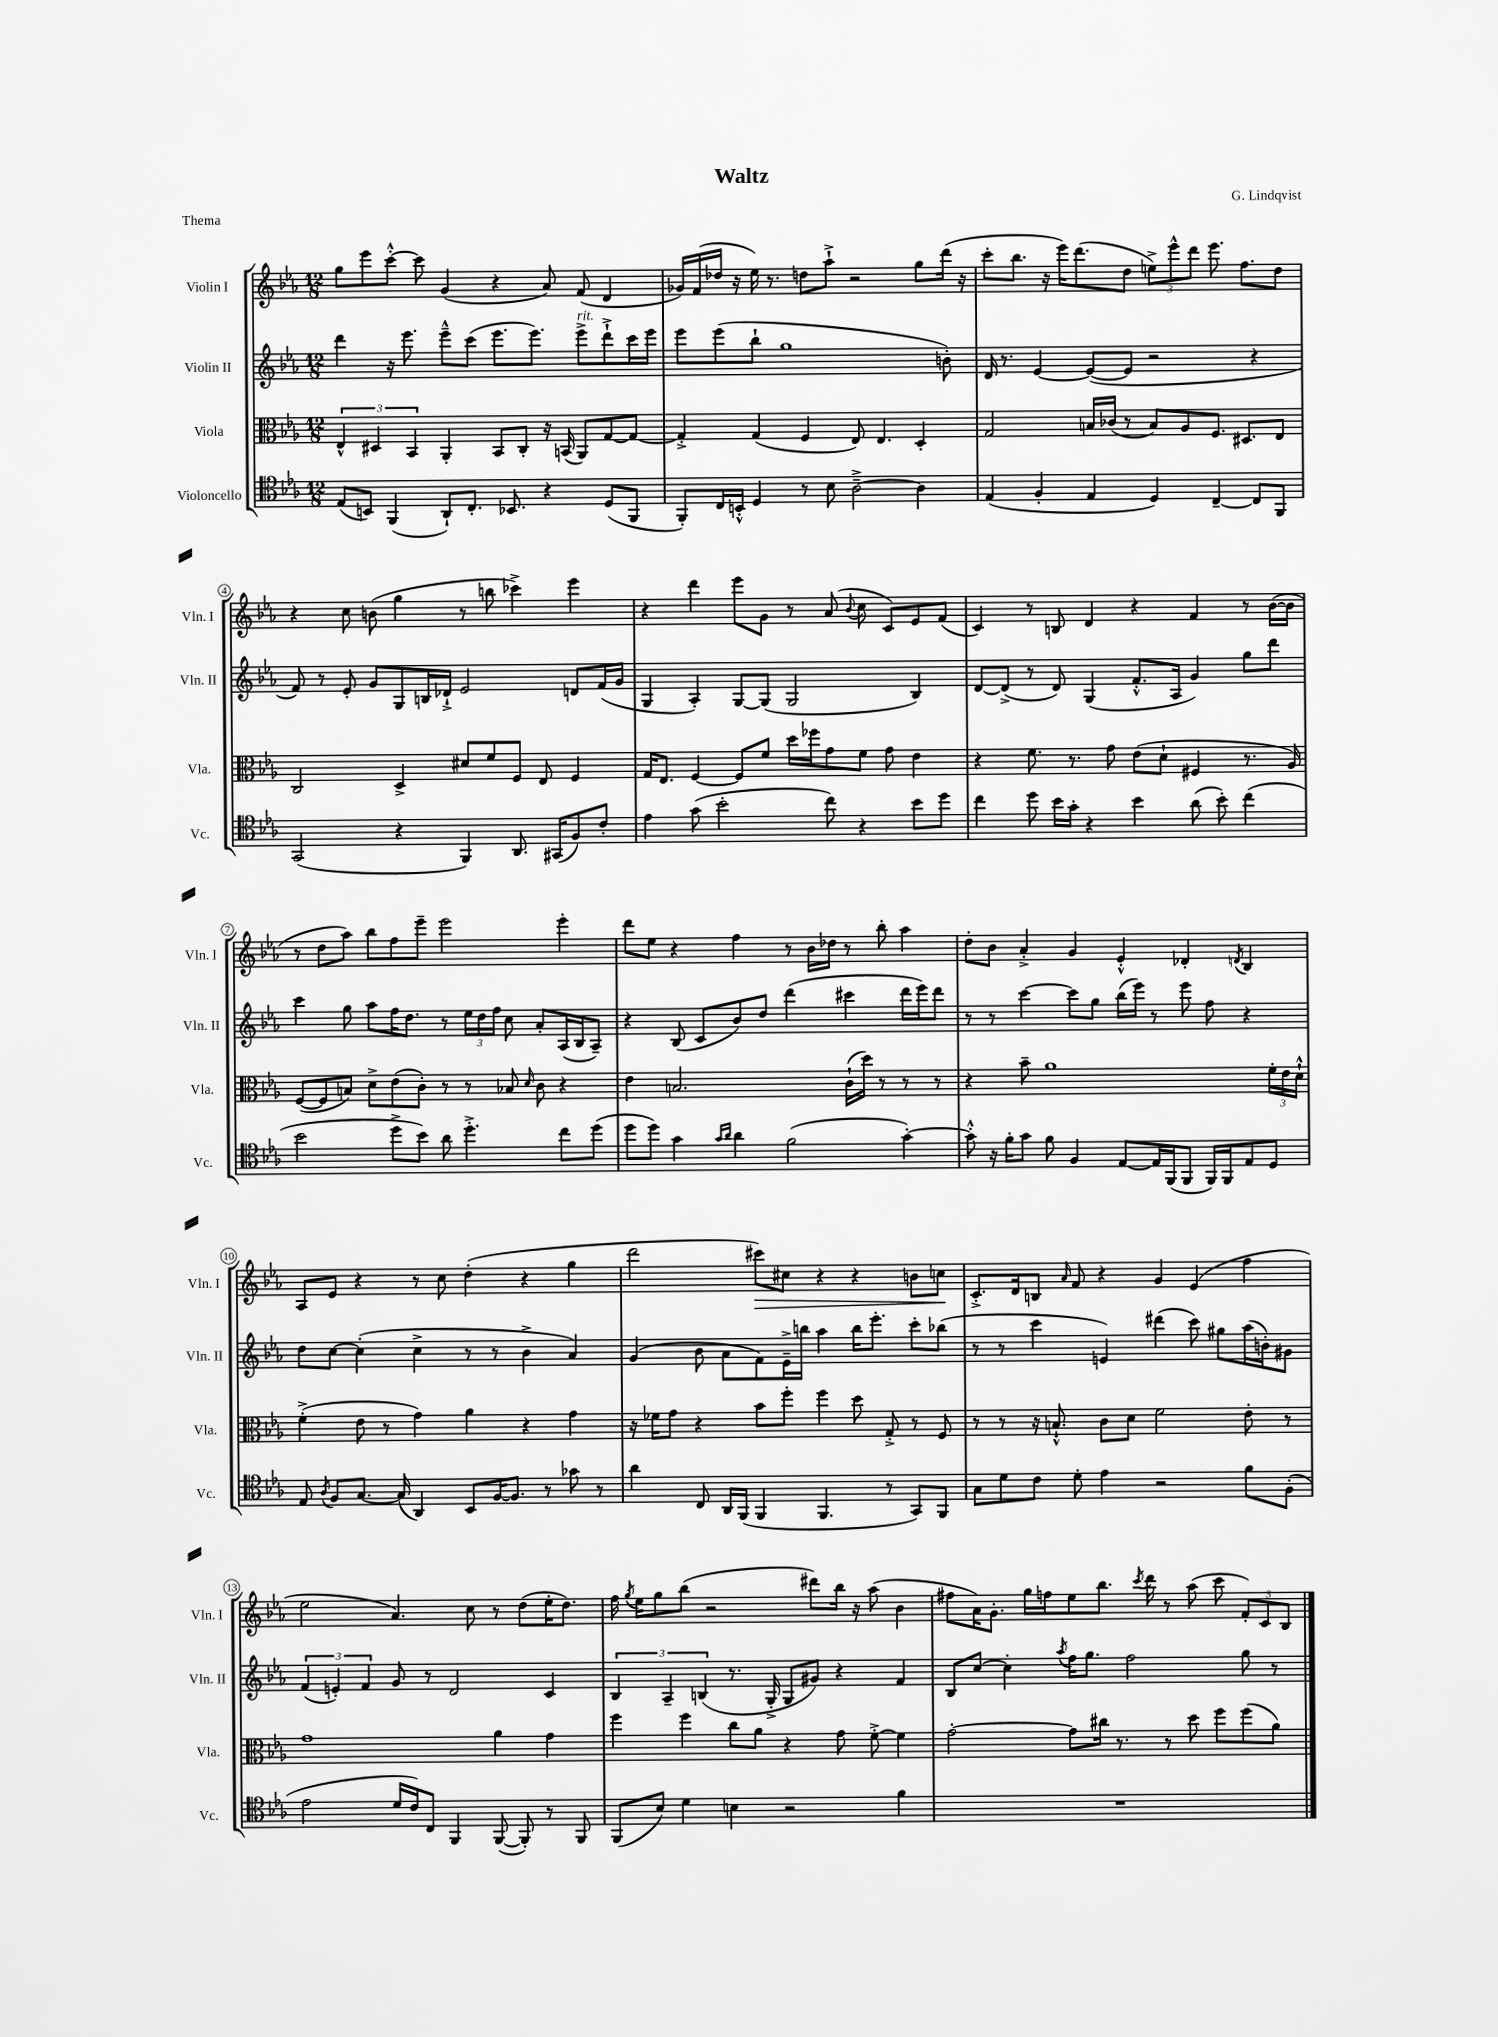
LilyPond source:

\header { title = "Waltz" composer = "G. Lindqvist" piece = "Thema" }
<<
\new StaffGroup <<
\new Staff = "s0" \with { instrumentName = "Violin I" shortInstrumentName = "Vln. I" } {
    \clef treble \key ees \major \numericTimeSignature \time 12/8
    \autoBeamOff g''8[ ees'''8 c'''8]~-.-^ c'''8 g'4( r4 aes'8) f'8( d'4 |
    ges'16[) f'16( des''16] r16 ees''16) r8. d''8[ aes''8]-!-> r2 g''8[ d'''16]( r16 |
    c'''8[-. bes''8.] r16 ees'''16[) d'''8.( d''8] \tuplet 3/2 { e''8[->) ees'''8-^ d'''8] } ees'''8. f''8.[ d''8] |
    r4 c''8 b'8( g''4 r8 b''8 ces'''4->) ees'''4 |
    r4 d'''4 ees'''8[ g'8] r8 aes'8( \appoggiatura { bes'8 } c''8 c'8[) ees'8 f'8]( |
    c'4) r8 b8 d'4 r4 f'4 r8 bes'16[~( bes'16] |
    r8 d''8[ aes''8]) bes''8[ f''8 ees'''8]-- ees'''2 ees'''4-. |
    d'''8[ ees''8] r4 f''4 r8 bes'16[ des''16] r8 bes''8-. aes''4 |
    d''8[-. bes'8] aes'4-.-> g'4 ees'4-.-^ des'4-. \acciaccatura { d'8 } bes4 |
    aes8[ ees'8] r4 r8 c''8 d''4-.( r4 g''4 |
    d'''2 cis'''8[\>) cis''8] r4 r4 b'8[ c''8]\! |
    c'8.[-.-> d'16 b8] \grace { aes'16 } f'8 r4 g'4 ees'4( f''4 |
    ees''2 aes'4.) c''8 r8 d''8[( ees''16-. d''8.]) |
    f''16 \acciaccatura { g''8 } ees''16[ g''8 bes''8]( r2 dis'''8[) bes''16] r16 aes''8( bes'4 |
    fis''8[ aes'16) g'8.]-. g''16[ f''16 ees''8 bes''8.] \acciaccatura { c'''8 } d'''16 r8 aes''8( c'''8 \tuplet 3/2 { f'8[-.) c'8 bes8] } \bar "|." |
}
\new Staff = "s1" \with { instrumentName = "Violin II" shortInstrumentName = "Vln. II" } {
    \clef treble \key ees \major \numericTimeSignature \time 12/8
    \autoBeamOff d'''4 r16 ees'''8. ees'''8[---^ c'''8]( ees'''8.[ ees'''8.]) ees'''8[->^\markup { \italic "rit." } d'''8-!-> c'''16 ees'''16] |
    ees'''8[ ees'''8( bes''8]-! g''1 b'8-.) |
    d'16 r8. ees'4~ ees'8[~( ees'8] r2 r4 |
    f'8) r8 ees'8-. g'8[ g8 b16 des'16]-!-> ees'2 d'8[ f'16( g'16] |
    g4 aes4-.) g8[~ g8]( g2 bes4) |
    d'8[~ d'8]->( r8 d'8) g4( f'8.[-.-^ aes16] g'4) g''8[ d'''8] |
    c'''4 g''8 aes''8[ f''16 d''8.] r8 \tuplet 3/2 { ees''16[ d''16 f''16] } c''8 aes'8[-. aes16( bes16 aes8]--) |
    r4 bes8( c'8[ bes'8) d''8] d'''4( cis'''4 d'''16[ ees'''16) d'''8] |
    r8 r8 c'''4~ c'''8[ g''8] bes''16[( ees'''16]) r8 ees'''8 f''8 r4 |
    d''8[ c''8]~ c''4-.( c''4-> r8 r8 bes'4-> aes'4) |
    g'4( bes'8 aes'8[ f'8) ees'16---> b''16] aes''4 b''16[ ees'''8.]-. c'''8[-. bes''8]( |
    r8 r8 c'''4 e'4) dis'''4( c'''8) gis''8[ aes''16( b'16-.) gis'8] |
    \tuplet 3/2 { f'4( e'4-.) f'4 } g'8 r8 d'2 c'4 |
    \tuplet 3/2 { bes4 aes4-- b4( } r8. g16-.-> g8[ gis'8]) r4 f'4 |
    bes8[ c''8]~ c''4-. \acciaccatura { aes''8 } f''16[ g''8.] f''2 g''8 r8 \bar "|." |
}
\new Staff = "s2" \with { instrumentName = "Viola" shortInstrumentName = "Vla." } {
    \clef alto \key ees \major \numericTimeSignature \time 12/8
    \autoBeamOff \tuplet 3/2 { ees4-^ dis4 bes,4 } aes,4-. bes,8[ c8]-. r16 b,16( aes,8[) g8~ g8]~ |
    g4-.-> g4( f4 ees8) ees4. d4-. |
    g2 b16[ ces'16]( r8 b8[) aes8 f8.] dis8.[ ees8] |
    c2 d4-> dis'8[ f'8 f8] ees8 f4 |
    g16[ ees8.] f4~ f8[ f'8] d''16[ fes''16 g'8 f'8] g'8 ees'4 |
    r4 f'8. r8. g'8 ees'8[( d'8]-! fis4 r8. aes16) |
    f8[~( f8 b8]) d'8[-> ees'8( c'8]-.) r8 r8 bes8 \grace { d'16 } c'8 r4 |
    ees'4 b2. c'16[-!( d''16]) r8 r8 r8 |
    r4 bes'8-- aes'1 \tuplet 3/2 { f'16[-. ees'16 d'16]-!-^ } |
    f'4-.->( ees'8 r8 g'4) aes'4 r4 g'4 |
    r16 fes'16[ g'8] r4 bes'8[ f''8]-. f''4 d''8 g8-.-> r8 f8 |
    r8 r8 r16 b8.-!-^ c'8[ d'8] f'2 ees'8-. r8 |
    g'1 aes'4 g'4 |
    f''4 f''4 c''8[ aes'8] r4 g'8 f'8~-.-> f'4 |
    g'2~-. g'8[ cis''16] r8. r8 d''8 f''8[ f''8( aes'8]) \bar "|." |
}
\new Staff = "s3" \with { instrumentName = "Violoncello" shortInstrumentName = "Vc." } {
    \clef tenor \key ees \major \numericTimeSignature \time 12/8
    \autoBeamOff ees8[( b,8]) f,4( aes,8[-!) c8.]-. bes,8. r4 d8[( f,8] |
    f,8[-.) c16 b,16]-.-^ d4 r8 bes8 aes2~---> aes4 |
    ees4( f4-. ees4 d4) c4~-- c8[ f,8] |
    g,2( r4 f,4) aes,8. gis,16[( f8) c'8]-. |
    ees'4 g'8( bes'2-. c''8) r4 bes'8[ d''8] |
    c''4 d''8 bes'16[ g'16]-. r4 bes'4 aes'8( bes'8-.) c''4( |
    bes'2 d''8[-> bes'8]) aes'8 d''4.-.-> c''8[ d''8]( |
    d''8[ d''8]) g'4 \grace { g'16[ aes'16] } aes'4 f'2( g'4~-.) |
    g'8-.-^ r16 f'16[-. g'8] f'8 f4 ees8[~ ees16 f,16( f,8] f,16[) f,16 ees8 d8] |
    ees8 \acciaccatura { aes8 } f8[ g8.]~ g16( aes,4) bes,8[ f16~ f8.] r8 ges'8 r8 |
    aes'4 c8 aes,16[ f,16]( f,4 f,4. r8 g,8[) f,8] |
    g8[ d'8 c'8] d'8-. ees'4 r2 f'8[ f8]-.( |
    ees'2 d'16[ c'16) c8] f,4 f,8~( f,8-.) r8 f,8 |
    f,8[( bes8]) d'4 b4 r2 f'4 |
    R1. \bar "|." |
}
>>
>>
\layout { \context { \Score \override BarNumber.stencil = #(make-stencil-circler 0.1 0.3 ly:text-interface::print) } }
